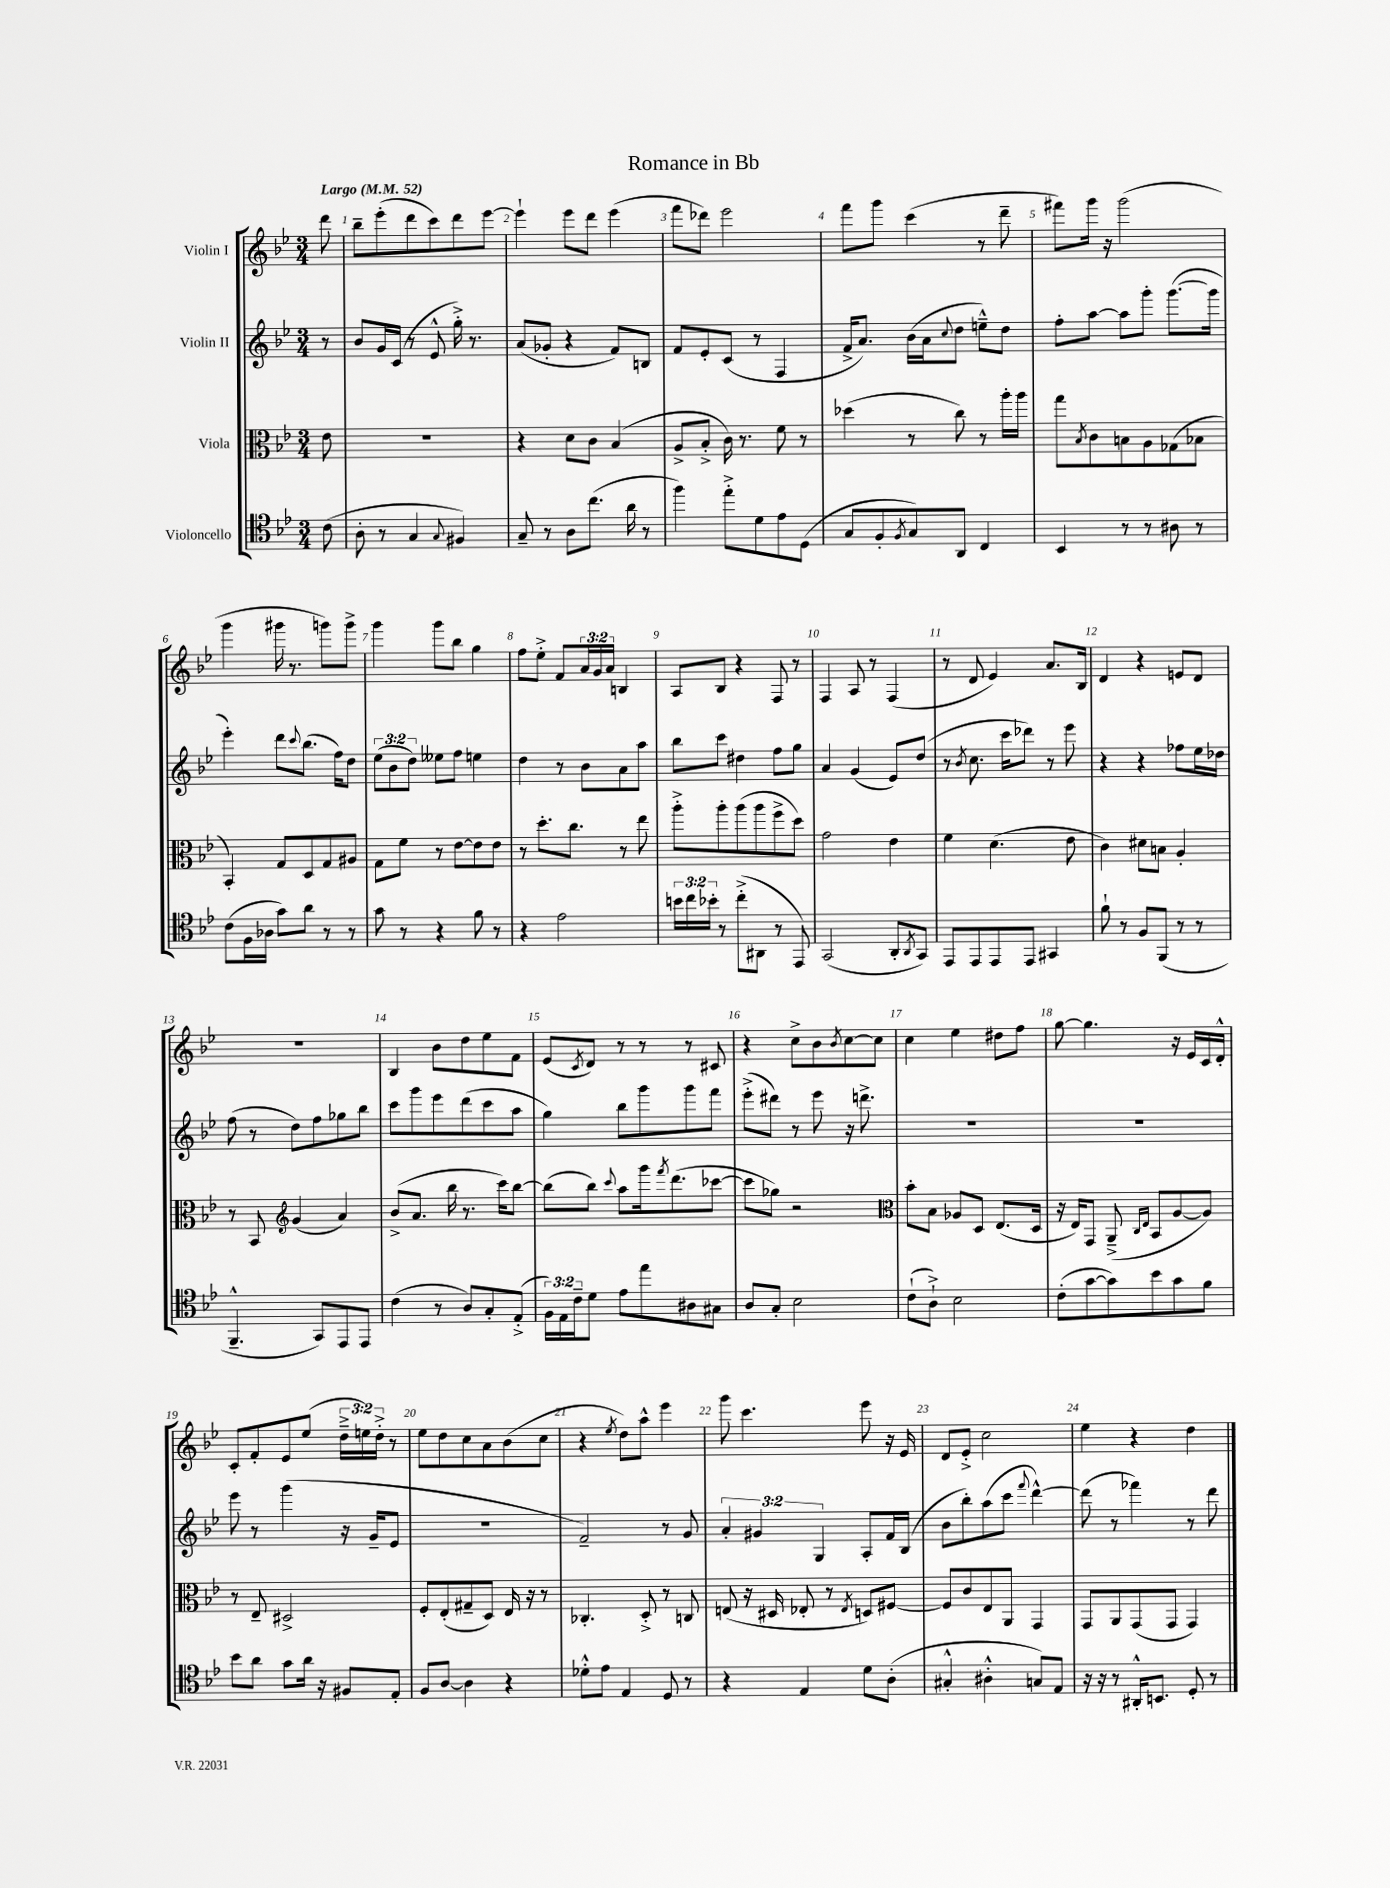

**kern	**kern	**kern	**kern
*staff4	*staff3	*staff2	*staff1
*clefC4	*clefC3	*clefG2	*clefG2
*k[b-e-]	*k[b-e-]	*k[b-e-]	*k[b-e-]
*M3/4	*M3/4	*M3/4	*M3/4
*MM52	*MM52	*MM52	*MM52
(8c	8e-	8r	8ddd
=	=	=	=
8A'	2.r	8b-	8bb-~
8r	.	16g	(8eee-'
.	.	(16c	.
4G	.	8r	8ddd
.	.	8e-^^	8ccc)
8qqG	.	.	.
4F#)	.	16gg'^)	8ddd
.	.	8.r	.
.	.	.	[8eee-
=	=	=	=
8G~	4r	(8a	4eee-`]
8r	.	8g-'	.
8A	8d	4r	8eee-
(8.cc	8c	.	8ddd
.	(4B-	8f)	(4eee-
16a	.	.	.
8r	.	8B	.
=	=	=	=
4ff)	8A^	8f	8fff
.	8B-'^	8e-'	8ddd-)
8ee-'^	16c)	(8c	2eee-
.	8.r	.	.
8d	.	8r	.
8e-	8f	4F	.
(8D	8r	.	.
=	=	=	=
8G	(4dd-	16f^	8fff
.	.	8.a)	.
8F'	.	.	8ggg
8qF	.	.	.
8G)	8r	(16b-	(4ccc
.	.	16a	.
.	.	8qqcc	.
8AA	8cc)	8dd	.
4C	8r	8ee~^^)	8r
.	16aa'	8dd	8ddd~
.	16aa	.	.
=	=	=	=
4BB-	8gg	8ff'	8fff#)
.	8qB-	.	.
.	8c	[8aa	16ggg
.	.	.	16r
8r	8B	8aa]	(2ggg
8r	8A	8ggg'	.
8A#	(8G-	([8.ggg	.
8r	8B-	.	.
.	.	16ggg]	.
=	=	=	=
(8c	4BB-')	4eee-')	4ggg
16F	.	.	.
16A-	.	.	.
8g)	8G	8ddd	16ggg#
.	.	.	8.r
.	.	8qqccc	.
8a	8D	(8.bb-	.
8r	8G	.	8ggg)
.	.	16ff)	.
8r	8A#	8dd	8ggg^
=	=	=	=
8g	8G	(12ee-	4ggg
.	.	12b-	.
8r	8f	.	.
.	.	12dd)	.
4r	8r	8ee--	8ggg
.	[8e-	8ff	8bb-
8f	8e-]	4ee	4gg
8r	8e-	.	.
=	=	=	=
4r	8r	4dd	8ff
.	8.dd'	.	8ee-'^
2e-	.	8r	8f
.	8.cc	.	.
.	.	8b-	24a
.	.	.	24g
.	.	.	24a
.	8r	8a	4B
.	8ee-	8aa	.
=	=	=	=
24b	8aa'^	8bb-	8A
24cc	.	.	.
24b-'	.	.	.
8r	8aa'	8ccc	8B-
(8cc'^	(8aa	4dd#	4r
8AA#	8aa	.	.
8r	8ff^	8ff	8F
8EE-)	8dd)	8gg	8r
=	=	=	=
(2GG	2g	4a	4F
.	.	(4g	8A
.	.	.	8r
8AA'	4e-	8e-)	(4F
8qAA	.	.	.
8GG)	.	(8dd	.
=	=	=	=
8EE-	4f	8r	8r
.	.	8qb-	.
8EE-	.	8.cc	8d
8EE-	(4.d	.	4e-)
.	.	16ccc	.
8EE-	.	8ddd-)	.
4GG#	.	8r	8.a
.	8e-	8eee-	.
.	.	.	16B-
=	=	=	=
8f`	4c)	4r	4d
8r	.	.	.
8F	8d#	4r	4r
(8FF	8B	.	.
8r	4A'	8ff-	8e
8r	.	16ee-	8d
.	.	16dd-	.
=	=	=	=
4.FF~^^	8r	(8ff	2.r
.	8BB-	8r	.
*	*clefG2	*	*
.	(4g	8dd)	.
8GG)	.	8ff	.
8EE-	4a)	8gg-	.
8EE-	.	8bb-	.
=	=	=	=
(4c	(8b-^	8ccc	4B-
.	8.a	8ggg	.
8r	.	8eee-	8b-
.	16bb-	.	.
8A)	8.r	(8ddd	8dd
8G'	.	8ccc	8ee-
.	16ccc)	.	.
(8E-'^	[8bb-	8aa	8f
=	=	=	=
24F)	(8bb-]	4gg)	(8e-
24E-	.	.	.
24c~	.	.	.
.	.	.	8qc
8d	8bb-)	.	8d)
.	8qqccc	.	.
8e-	8aa	8bb-	8r
8ee-	16ggg	8ggg	8r
.	8qfff	.	.
.	(8.ddd	.	.
8A#	.	8ggg	8r
8G#	[8ccc-	8fff	8c#
=	=	=	=
8A	8ccc-]	(8eee-'^	4r
8G'	8gg-)	8ddd#)	.
2B-	2r	8r	8cc^
.	.	8eee-	8b-
.	.	.	8qb-
.	.	16r	[8cc
.	.	8.ddd^	.
.	.	.	8cc]
=	=	=	=
*	*clefC3	*	*
(8c`	8b-'	2.r	4cc
8A`^)	8B-	.	.
2B-	8A-	.	4ee-
.	8D	.	.
.	(8.E-	.	8dd#
.	.	.	8ff
.	16D	.	.
=	=	=	=
(8c'	16r	2.r	[8gg
.	16E-)	.	.
[8g	8GG	.	4.gg]
8g])	(8AA~^	.	.
.	16qqC	.	.
.	16qqE-	.	.
8b-	8BB-	.	.
8g	[8A	.	16r
.	.	.	16e-
8f	8A])	.	16c
.	.	.	16d'^^
=	=	=	=
8b-	8r	8eee-	8c'
8a	8E-~	8r	8f'
8g	2D#^	(4ggg	8e-
16a	.	.	(8ee-
16r	.	.	.
8F#	.	16r	24dd~^
.	.	.	24ee)
.	.	16g~	.
.	.	.	24dd'^
8E-'	.	8e-	8r
=	=	=	=
8F	8F'	2.r	8ee-
[8A	(8E-'	.	8dd
4A]	8G#~	.	8cc
.	8D)	.	8a
4r	16E-	.	(8b-
.	16r	.	.
.	8r	.	8cc
=	=	=	=
8d-'^^	4.C-'	2f~)	4r
8e-	.	.	.
.	.	.	8qee-
4E-	.	.	8dd)
.	8D'^	.	8aa^^
8D	8r	8r	4eee-
8r	8C	8g	.
=	=	=	=
4r	(8E	6a'	8ggg
.	16r	.	4.ccc
.	.	6g#	.
.	16D#	.	.
4E-	8E-'	.	.
.	.	6G	.
.	8r	.	.
.	8qE-	.	.
8d	8D)	8A'	8eee-
(8A'	[8F#	16f	16r
.	.	(16B-	16e-
=	=	=	=
4G#'^^	8F#]	8b-	8d
.	8c	8bb-')	8e-'^
4A#'^^	8E-	(8aa	2cc
.	8AA	8ccc	.
.	.	8qqfff	.
8G)	4GG	[4ddd^^)	.
8E-	.	.	.
=	=	=	=
16r	8GG	(8ddd]	4ee-
16r	.	.	.
8r	8AA	8r	.
16AA#'^^	(8GG	4fff-)	4r
8.BB	.	.	.
.	8GG	.	.
8D'	4GG)	8r	4dd
8r	.	8ddd	.
==	==	==	==
*-	*-	*-	*-
